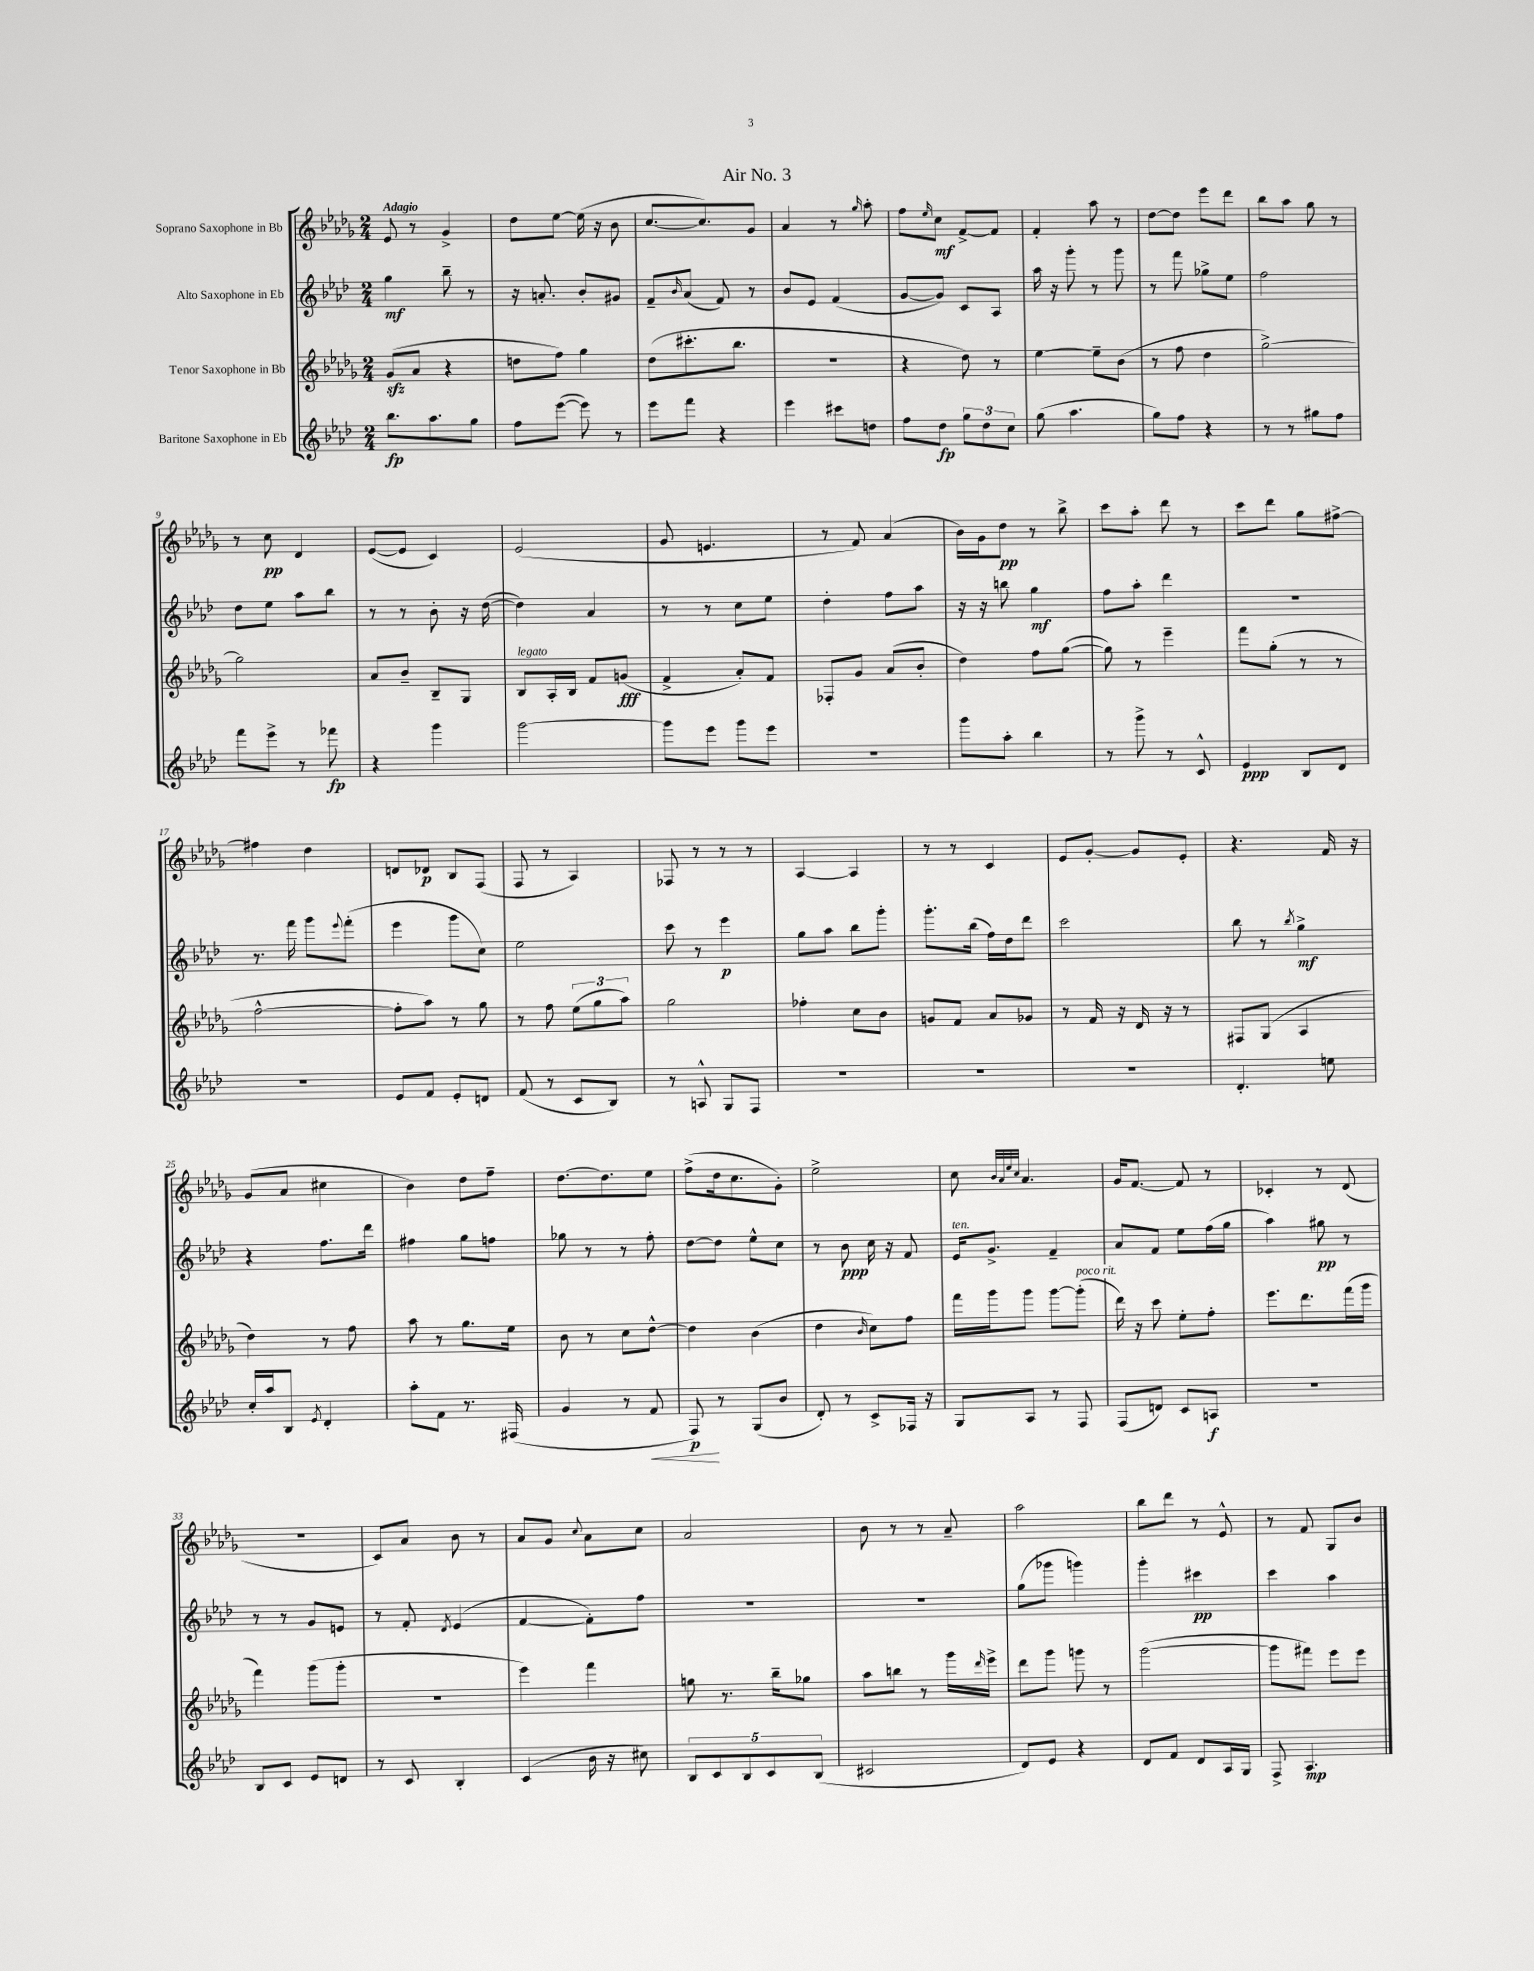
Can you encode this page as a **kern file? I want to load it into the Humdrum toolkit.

**kern	**kern	**kern	**kern
*staff4	*staff3	*staff2	*staff1
*clefG2	*clefG2	*clefG2	*clefG2
*k[b-e-a-d-]	*k[b-e-a-d-g-]	*k[b-e-a-d-]	*k[b-e-a-d-g-]
*M2/4	*M2/4	*M2/4	*M2/4
8.bb-	(8g-	4gg	8e-
.	8a-	.	8r
8.aa-	.	.	.
.	4r	8bb-~	4g-^
8gg	.	8r	.
=	=	=	=
8ff	8dd	16r	8dd-
.	.	8.a'	.
([8eee-	8ff)	.	[8ee-
8eee-])	4gg-	8b-'	(16ee-]
.	.	.	16r
8r	.	8g#	8b-
=	=	=	=
8eee-	(8dd-	8f~	[8.cc
.	.	16qqb-	.
8fff	8.ccc#'	(8a-	.
.	.	.	8.cc])
4r	.	8f)	.
.	8.bb-	.	.
.	.	8r	8g-
=	=	=	=
4eee-	2r	8b-	4a-
.	.	8e-	.
8ccc#	.	(4f	8r
.	.	.	16qqgg-
8dd	.	.	8aa-'
=	=	=	=
8ff	4r	[8g	8ff
.	.	.	16qqee-
8dd-	.	8g])	8cc
12gg	8dd-)	8c	[8f^
12dd-	.	.	.
.	8r	8A-	8f]
12cc	.	.	.
=	=	=	=
(8gg	[4ee-	16aa-	4f'
.	.	16r	.
4.aa-	.	8ggg'	.
.	8ee-~]	8r	8aa-
.	(8b-	8ggg	8r
=	=	=	=
8gg)	8r	8r	[8dd-
8ff	8ff	8fff	8dd-]
4r	4dd-	8gg-^	8eee-
.	.	8ee-	8ddd-
=	=	=	=
8r	[2gg-^)	2ff	8bb-
8r	.	.	8aa-
8gg#	.	.	8gg-
8ff	.	.	8r
=	=	=	=
8fff	2gg-]	8dd-	8r
8eee-^	.	8ee-	8cc
8r	.	8aa-	4d-
8fff-	.	8bb-	.
=	=	=	=
4r	8a-	8r	([8e-
.	8b-~	8r	8e-]
4ggg	8B-~	8b-'	4c)
.	8G-	16r	.
.	.	([16dd-	.
=	=	=	=
[2ggg	8B-	4dd-])	(2e-
.	16A-'	.	.
.	16B-	.	.
.	8f	4a-	.
.	(8g	.	.
=	=	=	=
8ggg]	4f^	8r	8g-
8eee-	.	8r	4.e
8ggg	8a-')	8cc	.
8eee-	8f	8ee-	.
=	=	=	=
2r	8F-'	4dd-'	8r
.	8g-	.	8f)
.	(8a-	8ff	(4a-
.	8b-'	8aa-	.
=	=	=	=
8ggg	4dd-)	16r	16b-)
.	.	16r	16g-
8aa-'	.	8bb	8dd-
4bb-	8ff	4gg	8r
.	([8gg-	.	8bb-^
=	=	=	=
8r	8gg-])	8ff	8ccc
8ggg^	8r	8aa-'	8aa-'
8r	4eee-~	4ddd-	8ddd-
8c^^	.	.	8r
=	=	=	=
4e-	8fff	2r	8ccc
.	(8gg-'	.	8ddd-
8B-	8r	.	8gg-
8d-	8r	.	[8ff#^
=	=	=	=
2r	[2ff^^	8.r	4ff#]
.	.	16fff	.
.	.	8ggg	4dd-
.	.	8qqeee-	.
.	.	(8fff'	.
=	=	=	=
8e-	8ff']	4eee-	8d
8f	8aa-)	.	8d-
8e-'	8r	8ggg	8B-
8d	8gg-	8cc)	(8F
=	=	=	=
(8f	8r	2ee-	8F
8r	8ff	.	8r
8c	(12ee-	.	4A-)
.	12gg-	.	.
8B-)	.	.	.
.	12aa-)	.	.
=	=	=	=
8r	2gg-	8ccc	8F-
8A^^	.	8r	8r
8G	.	4eee-	8r
8F	.	.	8r
=	=	=	=
2r	4ff-'	8gg	[4A-
.	.	8aa-	.
.	8cc	8bb-	4A-]
.	8b-	8ggg'	.
=	=	=	=
2r	8g	8.ggg'	8r
.	8f	.	8r
.	.	(16bb-	.
.	8a-	16ff)	4c
.	.	16dd-	.
.	8g-	8ddd-	.
=	=	=	=
2r	8r	2ccc	8e-
.	16f	.	[8g-'
.	16r	.	.
.	16d-	.	8g-]
.	16r	.	.
.	8r	.	8e-'
=	=	=	=
4.d-'	8F#	8bb-	4.r
.	(8G-	8r	.
.	.	8qbb-	.
.	4A-	4gg^	.
8ee	.	.	16f
.	.	.	16r
=	=	=	=
16cc'	4dd-)	4r	(8g-
16aa-	.	.	.
8B-	.	.	8a-
8qe-	.	.	.
4d-'	8r	8.ff	4cc#
.	8ff	.	.
.	.	16ddd-	.
=	=	=	=
8aa-'	8aa-	4ff#	4b-)
8f	8r	.	.
8.r	8.gg-	8gg	8dd-
.	.	8ff	8ff~
(16F#	16ee-	.	.
=	=	=	=
4g	8b-	8gg-	[8.dd-
.	8r	8r	.
.	.	.	8.dd-]
8r	8cc	8r	.
8f	[8dd-^^	8ff'	8ee-
=	=	=	=
8F)	4dd-]	[8dd-	(8ff^
8r	.	8dd-]	16dd-
.	.	.	8.cc
(8G	(4b-	8ee-^^	.
8b-	.	8cc	8g-')
=	=	=	=
8d-')	4dd-	8r	2ee-^
8r	.	8b-	.
.	16qqb-	.	.
8c^	8cc)	16cc	.
.	.	16r	.
16F-	8ff	8f	.
16r	.	.	.
=	=	=	=
8G	16fff	16e-	8cc
.	16ggg-	8.g^	.
.	.	.	32qqb-
.	.	.	32qqa-
.	.	.	32qqee-
.	.	.	32qqcc
8A-	8ggg-	.	4.a-
8r	[8ggg-	4f~	.
8F	(8ggg-']	.	.
=	=	=	=
(8F	16ddd-)	8a-	16g-
.	16r	.	[8.f
8d)	8ccc	8f	.
8c	8ee-'	8ee-	8f]
8A	8ff'	(16ff	8r
.	.	16gg	.
=	=	=	=
2r	8.eee-	4aa-)	4c-'
.	8.ddd-	.	.
.	.	8gg#	8r
.	(16fff	8r	(8d-
.	16ggg-	.	.
=	=	=	=
8B-	4fff)	8r	2r
8c	.	8r	.
8e-	(8ggg-	8g	.
8d	8ggg-'	8e	.
=	=	=	=
8r	2r	8r	8c)
8c	.	8f'	8a-
.	.	8qd-	.
4B-'	.	(4e-	8b-
.	.	.	8r
=	=	=	=
(4c	4eee-)	[4f	8a-
.	.	.	8g-
.	.	.	8qqcc
16b-	4fff	8f'])	8a-
16r	.	.	.
8cc#)	.	8ff	8cc
=	=	=	=
10B-	8gg	2r	2a-
10c	.	.	.
.	8.r	.	.
10B-	.	.	.
10c	.	.	.
.	16bb-~	.	.
.	8gg-	.	.
(10B-	.	.	.
=	=	=	=
2c#	8aa-	2r	8b-
.	8bb	.	8r
.	8r	.	8r
.	16ggg-	.	8a-~
.	16qqddd-	.	.
.	16eee-^	.	.
=	=	=	=
8d-)	8ddd-	(8gg	2aa-
8e-	8ggg-	8ggg-	.
4r	8ggg	4ggg)	.
.	8r	.	.
=	=	=	=
8d-	([2ggg-	4ggg'	8bb-
8f	.	.	8ddd-
8d-	.	4ccc#	8r
16A-	.	.	8e-^^
16G	.	.	.
=	=	=	=
8F^	8ggg-]	4ccc	8r
4.A-	8fff#)	.	8f
.	8eee-	4aa-	8G-
.	8eee-	.	8b-
==	==	==	==
*-	*-	*-	*-
